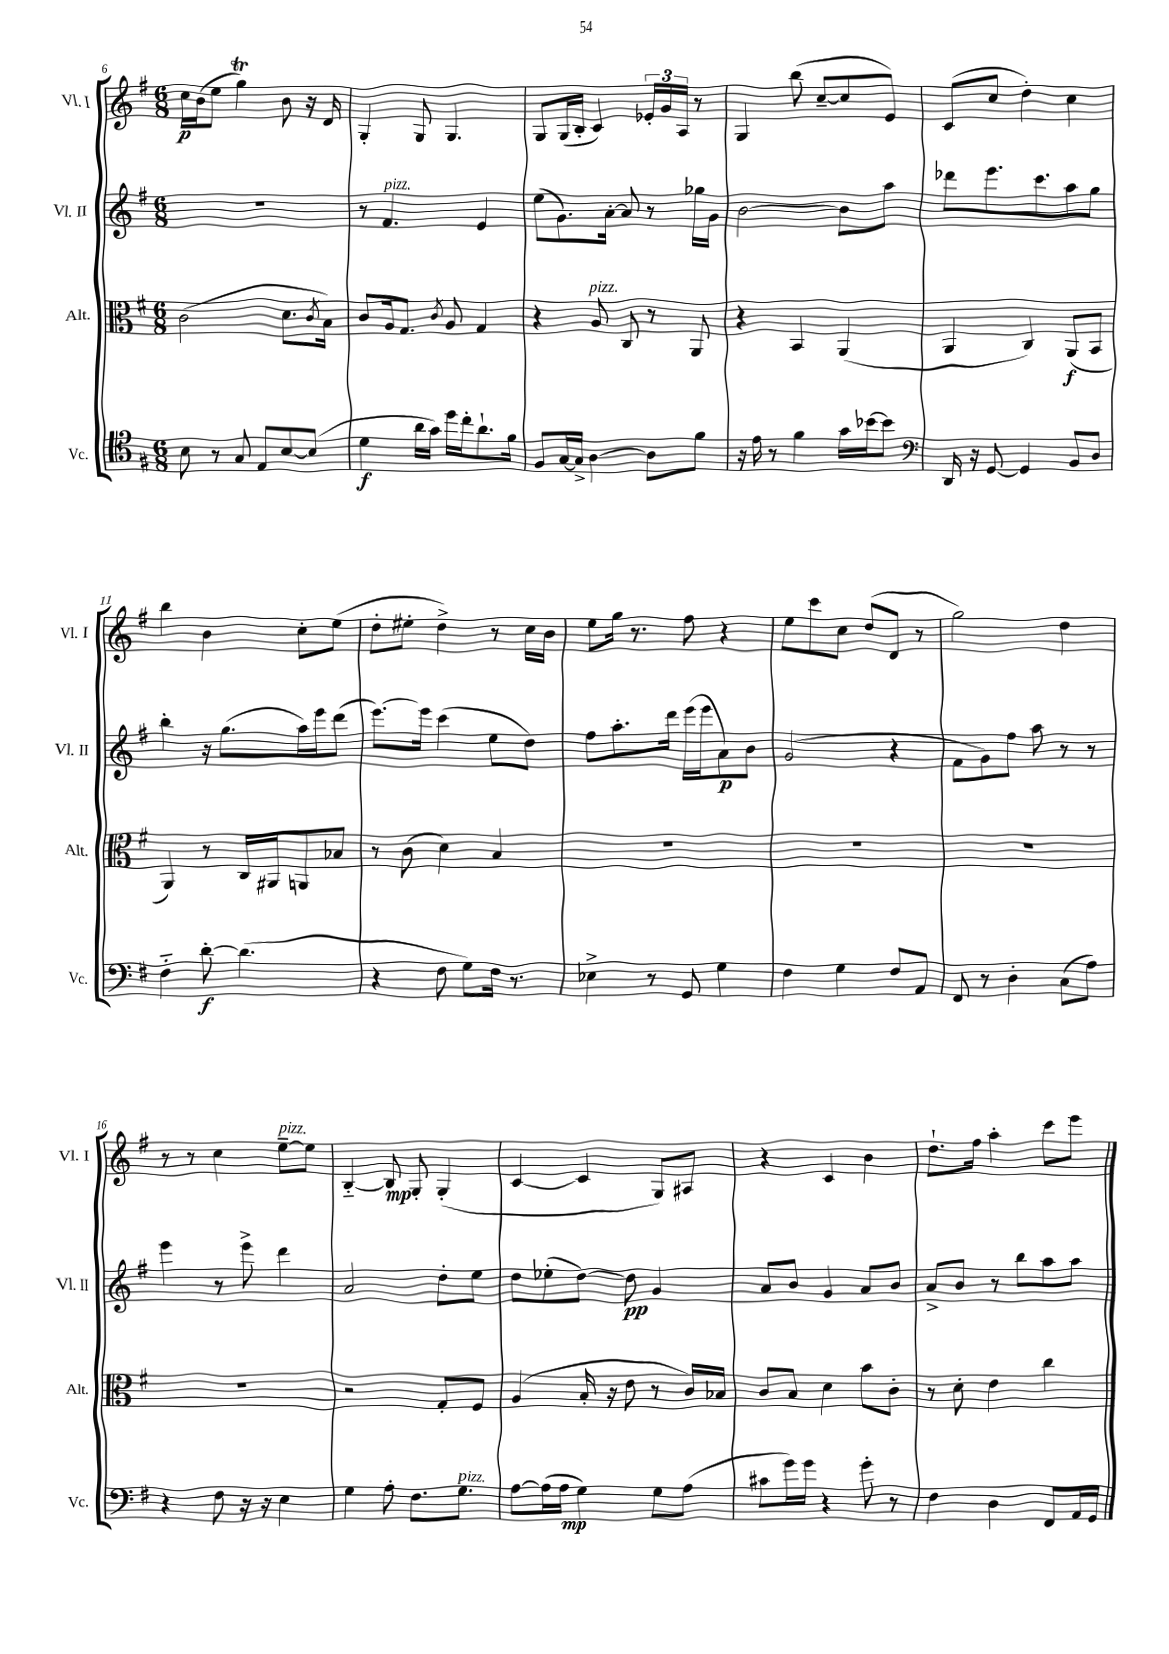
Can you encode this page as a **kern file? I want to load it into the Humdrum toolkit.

**kern	**kern	**kern	**kern
*staff4	*staff3	*staff2	*staff1
*clefC4	*clefC3	*clefG2	*clefG2
*k[f#]	*k[f#]	*k[f#]	*k[f#]
*M6/8	*M6/8	*M6/8	*M6/8
8B	(2c	2.r	16cc
.	.	.	(16b
8r	.	.	8ee
8G	.	.	4gg)
8E	.	.	.
[8B	8.d	.	8b
(8B]	.	.	16r
.	8qc	.	.
.	16B)	.	16d
=	=	=	=
4d	8c	8r	4G'
.	16A	4.f#	.
.	8.G	.	.
16a	.	.	8G
16g)	.	.	.
.	8qc	.	.
16dd	8A	.	4.G
16cc'	.	.	.
8.a`	4G	4e	.
16f#	.	.	.
=	=	=	=
8F#	4r	(8ee	8G
[16G	.	8.g)	(16G
16G^]	.	.	16B'
[4A	8A	.	4c)
.	.	[16a'	.
.	8C	8a]	.
8A]	8r	8r	24e-'
.	.	.	24g
.	.	.	24A
8f#	8AA	16gg-	8r
.	.	16g	.
=	=	=	=
16r	4r	[2b	4G
16e	.	.	.
8r	.	.	.
4f#	4BB	.	(8bb
.	.	.	[8cc~
16g	(4AA	8b]	8cc]
[16b-	.	.	.
8b-]	.	8aa	8e)
=	=	=	=
*clefF4	*	*	*
16DD	4AA	8ddd-	(8c
16r	.	.	.
[8GG	.	8.eee	8cc
4GG]	4C)	.	4dd')
.	.	8.ccc	.
8BB	(8AA	8aa	4cc
8D	8BB	8gg	.
=	=	=	=
4F#'~	4AA)	4bb'	4bb
[8d'	8r	16r	4b
.	.	(8.gg	.
(4.d]	16C	.	.
.	16AA#	.	.
.	8AA	16aa)	8cc'
.	.	16eee	.
.	8B-	(8ddd	(8ee
=	=	=	=
4r	8r	[8.eee)	8dd'
.	(8c	.	8ee#'
.	.	16eee]	.
8F#	4d)	(4ccc	4dd^)
8G)	.	.	.
16F#	4B	8ee	8r
8.r	.	.	.
.	.	8dd)	16cc
.	.	.	16b
=	=	=	=
4E-^	2.r	8ff#	8ee
.	.	8.aa'	16gg
.	.	.	8.r
8r	.	.	.
.	.	16ddd	.
8GG	.	(16eee	8ff#
.	.	16eee	.
4G	.	8a)	4r
.	.	8b	.
=	=	=	=
4F#	2.r	(2g	8ee
.	.	.	8ccc
4G	.	.	8cc
.	.	.	(8dd
8F#	.	4r	8d
8AA	.	.	8r
=	=	=	=
8FF#	2.r	8f#	2gg)
8r	.	8g)	.
4D'	.	8ff#	.
.	.	8aa	.
(8C	.	8r	4dd
8A)	.	8r	.
=	=	=	=
4r	2.r	4eee	8r
.	.	.	8r
8F#	.	8r	4cc
16r	.	8eee^	.
16r	.	.	.
4E	.	4ddd	[8ee~
.	.	.	8ee]
=	=	=	=
4G	2r	2a	[4B'~
8A'	.	.	8B]
8.F#	.	.	8G'
.	8G'	8dd'	(4G'
8.G	.	.	.
.	8F#	8ee	.
=	=	=	=
[8A	(4A	8dd	[4c
(16A]	.	(8ee-'	.
16A	.	.	.
4G)	16B'	[8dd)	4c]
.	16r	.	.
.	8e	8dd]	.
8G	8r	4g	8G)
(8A	16c)	.	8A#
.	16B-	.	.
=	=	=	=
8c#	8c	8a	4r
16g)	8B	8b	.
16g	.	.	.
4r	4d	4g	4c
8g'	8b	8a	4b
8r	8c'	8b	.
=	=	=	=
4F#	8r	8a^	8.dd`
.	8d'	8b	.
.	.	.	16ff#
4D	4e	8r	4aa'
.	.	8bb	.
8FF#	4cc	8aa	8ccc
16AA	.	8aa	8eee
16GG	.	.	.
==	==	==	==
*-	*-	*-	*-
